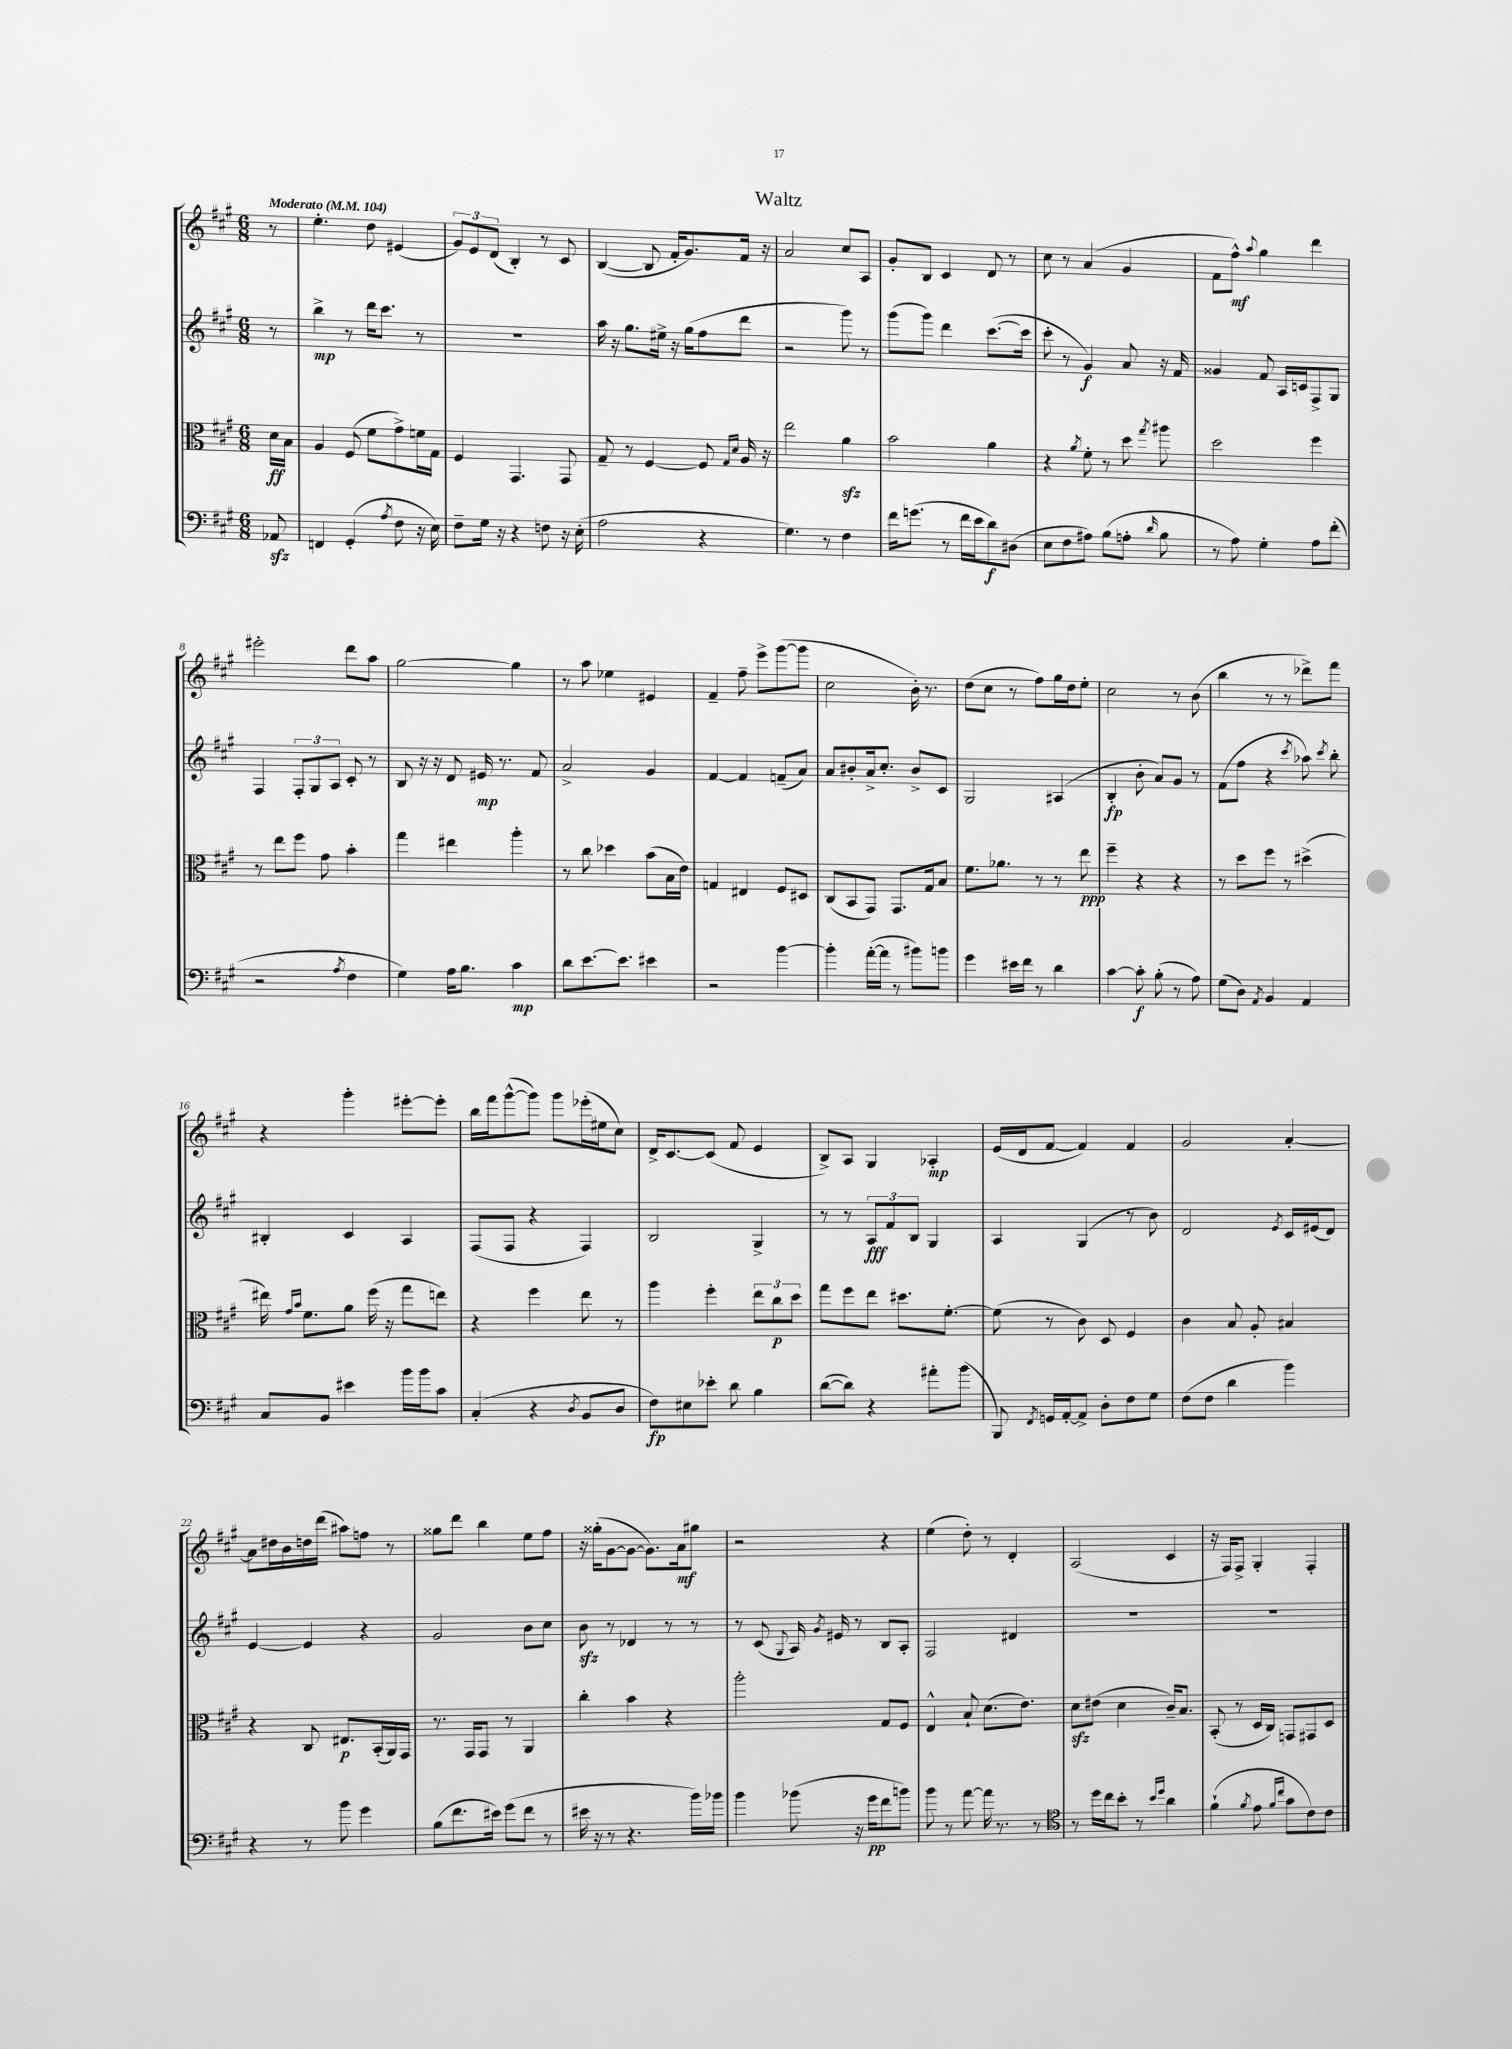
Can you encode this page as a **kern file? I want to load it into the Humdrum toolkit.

**kern	**kern	**kern	**kern
*staff4	*staff3	*staff2	*staff1
*clefF4	*clefC3	*clefG2	*clefG2
*k[f#c#g#]	*k[f#c#g#]	*k[f#c#g#]	*k[f#c#g#]
*M6/8	*M6/8	*M6/8	*M6/8
*MM104	*MM104	*MM104	*MM104
8AA-	16d	8r	8r
.	16B	.	.
=	=	=	=
4FF	4A	4bb^	4.ee'
(4GG#'	(8F#	8r	.
.	8f#	16ddd	8dd
.	.	8.ccc#	.
8qA	.	.	.
8F#	8g#^)	.	(4e#
16r	16f	8r	.
16E)	16G#	.	.
=	=	=	=
8F#~	4F#	2.r	12g#)
.	.	.	12e
16G#	.	.	.
.	.	.	(12d
16r	.	.	.
4r	4.GG#	.	4B')
8F	.	.	8r
16r	8GG#	.	8c#
(16E'	.	.	.
=	=	=	=
2A	8G#~	16aa	([4B
.	.	16r	.
.	8r	8.gg#	.
.	[4F#	.	8B]
.	.	16ee#^	.
.	.	16r	16f#'
.	.	(16gg#	8.g#)
4r	8F#]	8ff#	.
.	16qqG#	.	.
.	16qqd	.	.
.	16A	8ddd	16f#
.	16r	.	16r
=	=	=	=
4.G#)	2ee	2r	2a
8r	.	.	.
4F#	4a	8ggg#)	8cc#
.	.	8r	8A
=	=	=	=
16f#	2b	(8ggg#	8g#'
(8.g	.	.	.
.	.	8ggg#)	8B
8r	.	4ddd	4c#
16f#	.	.	.
16e	.	.	.
8d)	4a	([8.ccc#	8d
(8D#	.	.	8r
.	.	16ccc#]	.
=	=	=	=
8E	4r	8ccc#'	8cc#
8F#	.	8r	8r
.	8qa	.	.
8A#)	8f#'	4g#)	(4a
(8B	8r	.	.
8A'	8dd	8a	4g#
16qqd	8qgg#	.	.
8B	8aa#	16r	.
.	.	16f#	.
=	=	=	=
8r	2dd	4g##	8f#
8A)	.	.	8ff#^^)
.	.	.	8qqaa
4G#'	.	8f#	4gg#
.	.	16A	.
.	.	16c	.
8A	4ff#	8F#^	4ddd
(8f#'	.	8G#	.
=	=	=	=
2r	8r	4F#	2eee#'
.	8ee	.	.
.	8ff#	12F#'	.
.	.	12G#	.
.	8g#	.	.
.	.	12A	.
8qA	.	.	.
4F#	4b'	8c#'	8ddd
.	.	8r	8aa
=	=	=	=
4G#)	4gg#	8B	[2gg#
.	.	16r	.
.	.	16r	.
16A	4ee#	8d	.
8.B	.	.	.
.	.	16e#	.
.	.	8.r	.
4c#	4aa'	.	4gg#]
.	.	8f#	.
=	=	=	=
8d	8r	2a^	8r
[8.e	8cc#	.	8aa
.	4dd-	.	4ee-
8.e]	.	.	.
4e#	(8b	4g#	4e#
.	16B	.	.
.	16e)	.	.
=	=	=	=
2r	4G	[4f#	4f#~
.	4E#	4f#]	8ff#~
.	.	.	8eee^
[4b	8F#	(8f~	([8ggg#
.	8D#	8a)	8ggg#]
=	=	=	=
4b']	(8C#	8a	2cc#
.	8BB	8b#'	.
([16a'	8GG#)	16a^	.
16a]	.	8.cc#'	.
8r	8.GG#	.	.
8b#)	.	8b#^	16b')
.	16G#	.	8.r
8b	8B	8c#	.
=	=	=	=
4g#	8.f#	2G#	(8dd
.	.	.	8cc#
.	8.a-	.	.
16e#	.	.	8r
16f#	.	.	.
8r	8r	.	8ff#)
4d	8r	(4A#	16gg#
.	.	.	16dd
.	8ee	.	8ee'
=	=	=	=
[4c#	4ff#~	4B'	2cc#
8c#']	4r	8b'	.
(8B'	.	8a)	.
8r	4r	8g#	8r
8A)	.	8r	(8b
=	=	=	=
(8G#	8r	(8f#	4bb
8D)	8dd	8ff#	.
8qAA	.	.	.
4BB	8ff#	4r	8r
.	8r	.	8r
.	.	8qccc#	.
4AA	(4dd#^	8aa-)	8ddd-^)
.	.	8qccc#	.
.	.	8bb'	8fff#
=	=	=	=
8C#	16ee#)	4B#'	4r
.	16qqg#	.	.
.	16qqb	.	.
.	8.f#	.	.
8BB	.	.	.
4e#	8a	4c#	4ggg#'
.	(16ff#	.	.
.	16r	.	.
16b	8gg#	4A	[8eee#'
16b	.	.	.
8c#	8ee)	.	8eee#']
=	=	=	=
(4C#'	4r	(8F#	16bb
.	.	.	16fff#
.	.	8F#	([8ggg#^^
4r	4ff#	4r	8ggg#])
.	.	.	8ggg#
8qD	.	.	.
8BB	8ee	4F#)	(16eee-'
.	.	.	16ee#
8D	8r	.	8cc#)
=	=	=	=
8F#)	4aa	2B	16d^
.	.	.	[8.c#
8E#	.	.	.
8e-'	4ff#'	.	(8c#]
8d	.	.	8f#
4B	12ee	4G#^	4e
.	12cc#	.	.
.	12dd	.	.
=	=	=	=
([8d	8gg#	8r	8B^)
8d])	8ff#	8r	8A
4r	8ee	12A	4G#
.	.	12f#	.
.	8.dd#	.	.
.	.	12B	.
8a#'	.	4G#	4A-'
.	[8.f#'	.	.
(8b	.	.	.
=	=	=	=
8BBB)	(8f#]	4A	(16e
.	.	.	16d
8qFF#	.	.	.
16GG	8r	.	[8f#
[16AA'	.	.	.
8AA^]	8c#)	(4G#	4f#])
8D'	8D	.	.
8F#	4F#	8r	4f#
8G#	.	8b)	.
=	=	=	=
(8F#	4c#	2d	2g#
8F#	.	.	.
4d	8B	.	.
.	8A'	.	.
.	.	8qe	.
4b)	4B#	16c#	[4a'
.	.	(16e#	.
.	.	8d)	.
=	=	=	=
4r	4r	[4e	8a]
.	.	.	16dd#
.	.	.	16b
8r	8C#	4e]	16dd
.	.	.	(16ddd
8b	8.E#	.	8aa#)
4g#	.	4r	8ff
.	(16BB'	.	.
.	16AA)	.	8r
.	16GG#	.	.
=	=	=	=
(8B	8.r	2g#	8gg##
8.f#	.	.	8ddd
.	16GG#	.	.
.	8GG#	.	4bb
16e#)	.	.	.
(8g#	8r	.	.
8f#	4AA	8b	8ee
8r	.	8cc#	8ff#
=	=	=	=
16e#	4cc#'	8b	16r
16r	.	.	(16gg##'
8r	.	8r	[8g#
4.r	4b	4d-	8g#_
.	.	.	8.g#])
.	4r	8r	.
.	.	.	16a
16b)	.	8r	8gg#
16b-	.	.	.
=	=	=	=
4b	2aa'	8r	2r
.	.	(8c#	.
.	.	8qqG#	.
(8b-	.	16A)	.
.	.	8qg#	.
.	.	16e#	.
16r	.	8r	.
16g#	.	.	.
8f#	8G#	8B	4r
8b)	8F#	8A'	.
=	=	=	=
8b	4E^^	2F#	(4ee
8r	.	.	.
[8a	8B`	.	8dd')
16a]	(8.d	.	8r
8.r	.	.	.
.	.	4d#	4d'
.	8.e)	.	.
8r	.	.	.
=	=	=	=
*clefC4	*	*	*
8r	8d	2.r	(2A
16dd	(8e#	.	.
16cc#	.	.	.
8b'	4d	.	.
8r	.	.	.
16qqb	.	.	.
16qqdd	.	.	.
4a	16c#~)	.	4c#
.	8.B	.	.
=	=	=	=
(4f#`	(8BB'	2.r	16r
.	.	.	16F#)
.	8r	.	8F#^
8qf#	.	.	.
8e	16D	.	4G#'
.	16C#)	.	.
16qqf#	.	.	.
16qqcc#	.	.	.
8g#	8GG	.	.
8c#)	8GG#	.	4F#'
8c#	8D	.	.
==	==	==	==
*-	*-	*-	*-
